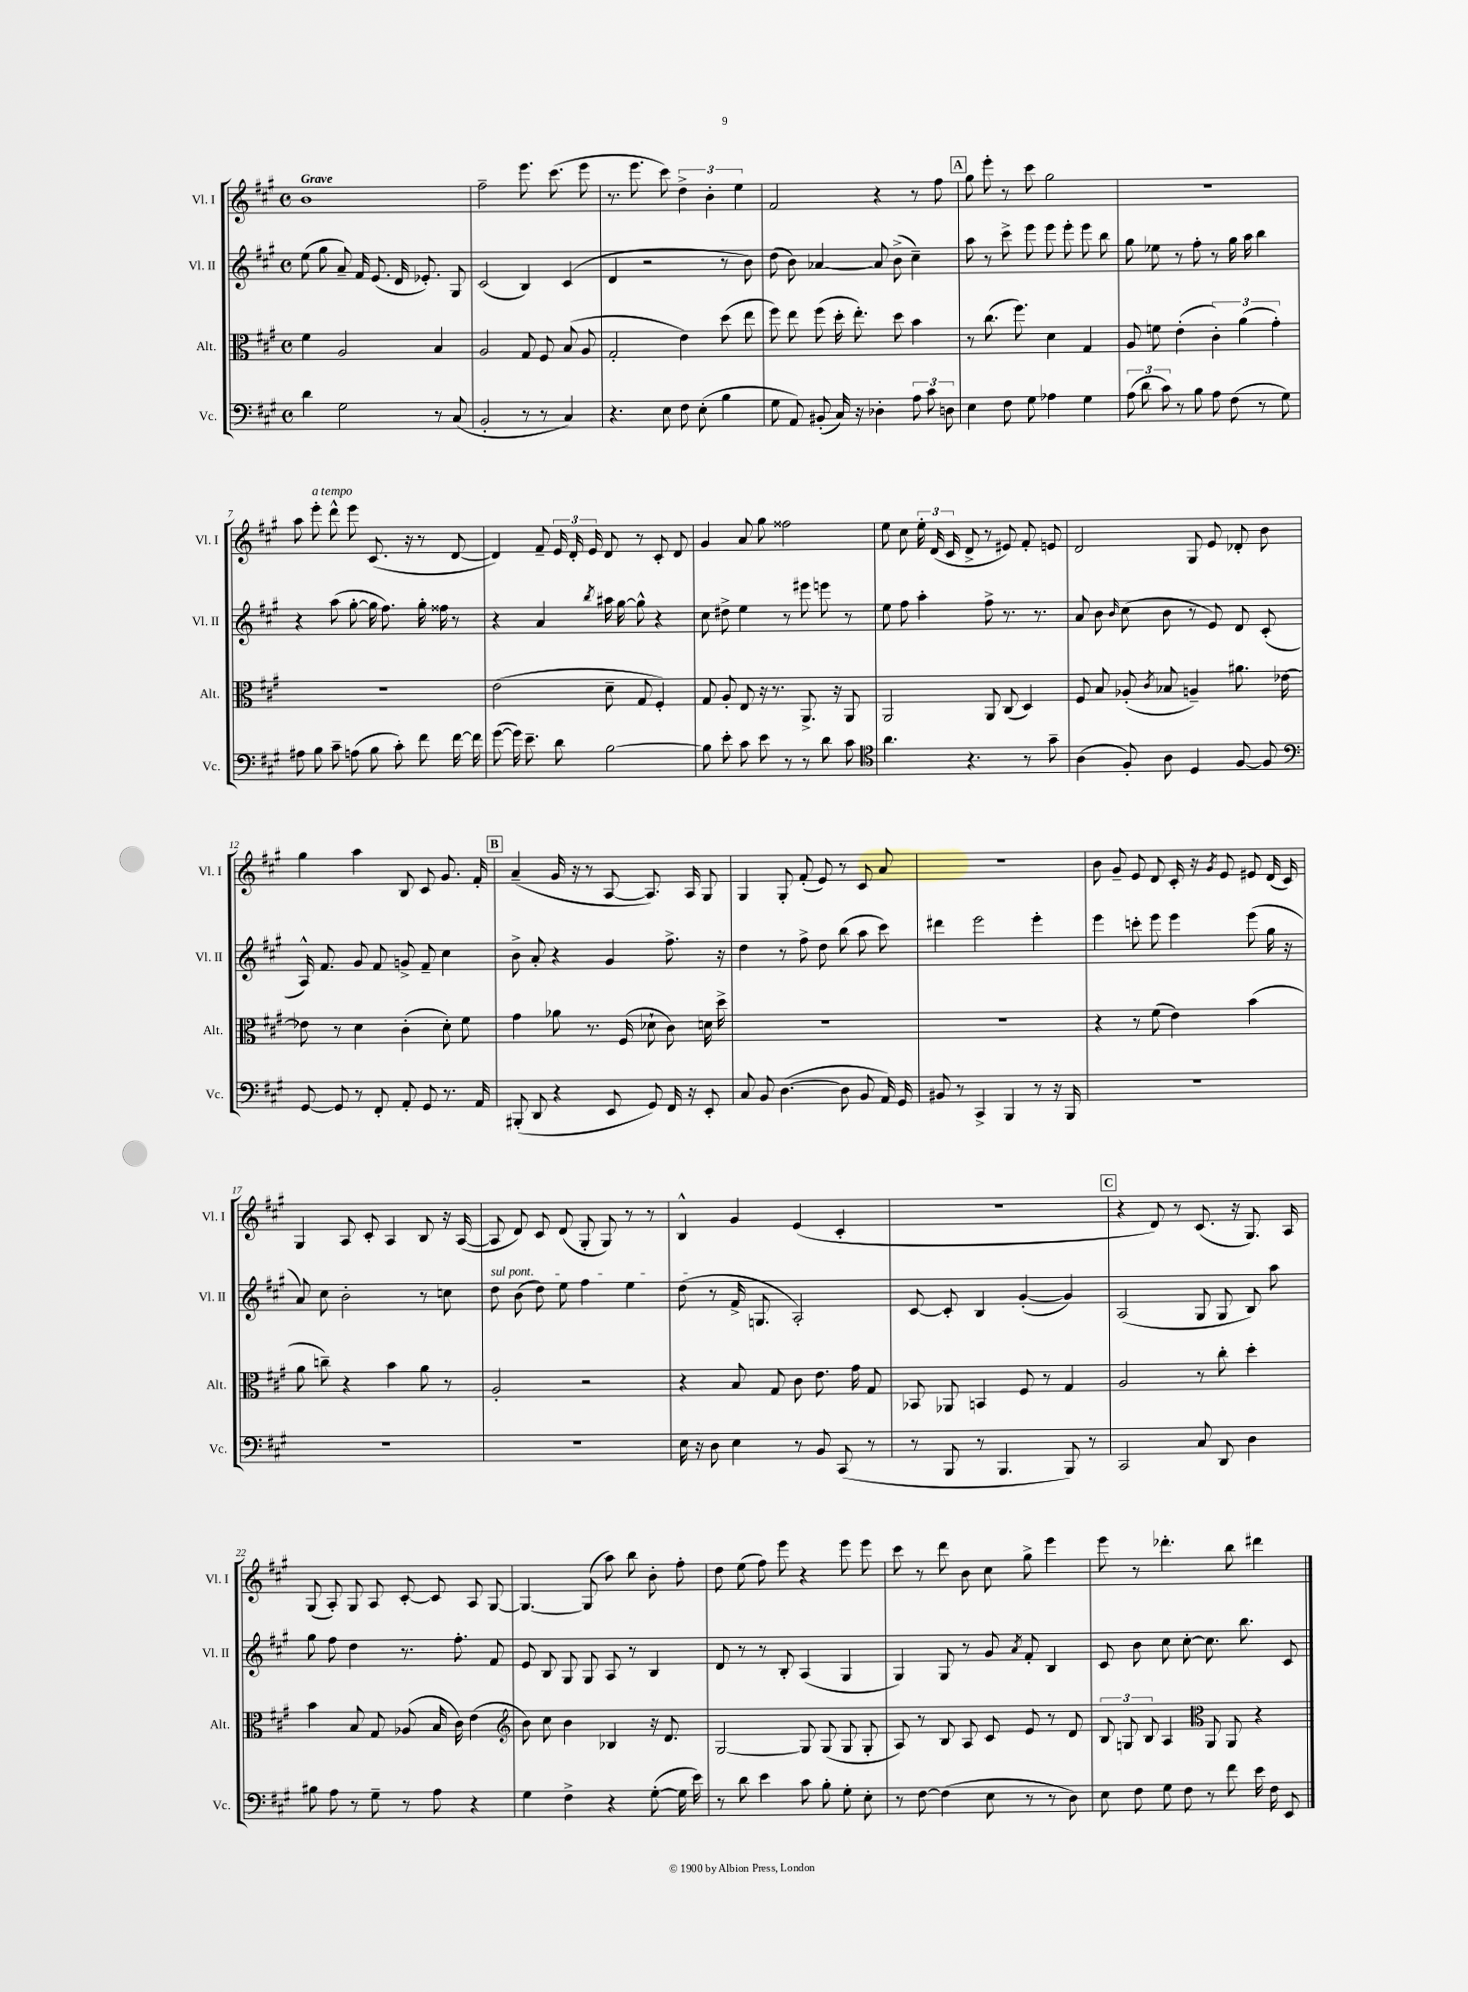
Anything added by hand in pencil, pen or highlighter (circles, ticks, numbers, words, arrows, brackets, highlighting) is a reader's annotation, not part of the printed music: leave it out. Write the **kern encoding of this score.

**kern	**kern	**kern	**kern
*staff4	*staff3	*staff2	*staff1
*clefF4	*clefC3	*clefG2	*clefG2
*k[f#c#g#]	*k[f#c#g#]	*k[f#c#g#]	*k[f#c#g#]
*M4/4	*M4/4	*M4/4	*M4/4
*met(c)	*met(c)	*met(c)	*met(c)
4d	4f#	(8ee	1b
.	.	8gg#	.
2G#	2A	8a~)	.
.	.	16f#	.
.	.	(8.e	.
.	.	16d	.
.	.	8.e-')	.
8r	4B	.	.
(8C#	.	8G#	.
=	=	=	=
2BB'	2A	(2c#	2ff#~
8r	8G#	4B)	8.eee
8r	8F#	.	.
.	.	.	(8.ccc#
4C#)	(8B	(4c#	.
.	8A	.	8eee
=	=	=	=
4.r	2G#'	4d	8.r
.	.	.	8.eee
.	.	2r	.
8E	.	.	8ccc#)
8F#	4e)	.	6dd^
(8E'	.	.	.
.	.	.	6b'
4B	(8dd	8r	.
.	.	.	6ee
.	8ee	8b)	.
=	=	=	=
8G#	8ff#)	(8dd	2f#
8AA)	8ee	8b)	.
(8BB#'	(8ff#	[4a-	.
16C#)	16dd'	.	.
16r	8.ee')	.	.
4D-'	.	8a-]	4r
.	8dd	(8b^	.
12A	4b	4cc#~)	8r
12c#	.	.	.
.	.	.	8ff#
12D	.	.	.
=	=	=	=
4E	8r	8aa	8gg#
.	(8.cc#	8r	8eee'
8F#	.	8ccc#^	8r
.	8.ff#)	.	.
8G#	.	8eee	8ccc#
4A-	4d	8eee	2gg#
.	.	8eee'	.
4G#	4G#	8eee	.
.	.	8bb	.
=	=	=	=
(12A	8A	8gg#	1r
12d	.	.	.
.	8f	8ee-	.
12c#)	.	.	.
8r	(4e'	8r	.
8B	.	8ff#'	.
8A	6c#')	8r	.
(8F#	.	16gg#	.
.	(6a	.	.
.	.	16aa	.
8r	.	4bb	.
.	6g#')	.	.
8G#)	.	.	.
=	=	=	=
8A#	1r	4r	8aa
8B	.	.	8eee'
8c#~	.	(8aa	8ddd^^
(8A	.	[8gg#'	8eee
8B	.	16gg#]	(8.c#
.	.	8.ff#)	.
8c#')	.	.	.
.	.	.	16r
8f#	.	16gg#'	8r
.	.	16ff##	.
[16f#	.	8r	[8d
16f#]	.	.	.
=	=	=	=
([8g#	(2e	4r	4d])
16g#])	.	.	.
8.e~	.	.	.
.	.	4a	8f#~
8d	.	.	24e
.	.	.	24d'
.	.	.	24e
.	.	8qbb	.
[2B	8d~	16aa#	8d
.	.	[16gg#	.
.	8G#	8gg#^^]	8r
.	4F#')	4r	8c#'
.	.	.	8d
=	=	=	=
8B]	8G#	8cc#	4g#
8e'	8A'	8dd#^	.
8c#	8E	4ee	8a
8e	16r	.	8gg#
.	8.r	.	.
8r	.	8r	2ff##
8r	8.AA^	8eee#	.
8d	.	8eee	.
.	16r	.	.
8c#	8AA	8r	.
=	=	=	=
*clefC4	*	*	*
4.a	2AA	8ee	8ee
.	.	8ff#	8cc#
.	.	4aa'	24ee'
.	.	.	(24d
.	.	.	24c#
4.r	.	.	8d^
.	8AA	8ff#^	8r
.	(8C#	8.r	8e#)
8r	4D)	.	8f#'
.	.	8.r	.
8g#~	.	.	8e
=	=	=	=
(4A	8F#	8a	2d
.	8B	8b	.
.	.	16qqb	.
8F#')	(8A-'	(8cc#	.
.	8qc#	.	.
8A	8B-	8b	.
4D	4A~)	8r	8G#
.	.	8e)	8e
[8F#	8.a#	8d	8d-'
8F#]	.	(8c#'	8b
.	[16e-	.	.
=	=	=	=
*clefF4	*	*	*
[8GG#	8e-]	16A^^)	4gg#
.	.	8.f#	.
8GG#]	8r	.	.
8r	4d	8g#	4aa
8FF#'	.	8f#	.
8AA'	(4c#'	8g^	8B
8GG#	.	8f#~	8c#
8.r	8d')	4cc#	8.g#
.	8f#	.	.
16AA	.	.	16f#'
=	=	=	=
(8BBB#'	4g#	8b^	(4a~
8DD	.	8a'	.
4r	8a-	4r	16g#
.	.	.	16r
.	8.r	.	8r
8EE	.	4g#	[8A
.	(16F#	.	.
8GG#)	8d-`	.	8.A])
16FF#	8c#)	8.ff#^	.
16r	.	.	16A
8EE'	16d	.	8G#
.	16dd^	16r	.
=	=	=	=
8C#	1r	4dd	4G#
8BB	.	.	.
([4.D	.	8r	8G#'
.	.	8ff#^	(8f#'
.	.	8dd	8e)
8D]	.	(8bb	8r
8BB	.	8aa	8c#
16AA)	.	8ccc#)	8a
16GG#	.	.	.
=	=	=	=
8BB#	1r	4ddd#	1r
8r	.	.	.
4CC#^	.	2eee	.
4BBB	.	.	.
8r	.	4eee'	.
16r	.	.	.
16BBB	.	.	.
=	=	=	=
1r	4r	4eee	8b
.	.	.	8g#~
.	8r	8ccc'	8e
.	(8f#	8eee	8d
.	4e)	4eee	16c#'
.	.	.	16r
.	.	.	8qg#
.	.	.	8e
.	(4b	(8eee	8e#
.	.	16gg#	(16d
.	.	16r	16c#)
=	=	=	=
1r	8a	8a)	4G#
.	8cc~)	8cc#	.
.	4r	2b'	8A
.	.	.	8c#'
.	4b	.	4A
.	8a	8r	8B
.	8r	8cc	16r
.	.	.	([16A
=	=	=	=
1r	2A'	8dd	8A]
.	.	(8b	8d)
.	.	8dd)	8c#
.	.	8ee	(8d
.	2r	4ff#	8G#'
.	.	.	8G#)
.	.	4ee	8r
.	.	.	8r
=	=	=	=
16E	4r	(8dd	4B^^
16r	.	.	.
8D	.	8r	.
4E	8B	16f#^	4g#
.	.	8.G	.
.	8G#	.	.
8r	8c#	2A')	(4e
8BB	8.e	.	.
(8CC#	.	.	4c#'
.	16g#	.	.
8r	8G#	.	.
=	=	=	=
8r	8BB-	[8c#	1r
8BBB	8AA-	8c#']	.
8r	4BB	4B	.
4.BBB	.	.	.
.	8F#	([4g#'	.
.	8r	.	.
8BBB)	4G#	4g#])	.
8r	.	.	.
=	=	=	=
2CC#	2A	(2A	4r
.	.	.	8d)
.	.	.	8r
8C#	8r	8G#	(8.c#
8DD	8cc#'	8G#	.
.	.	.	16r
4D	4dd'	8B)	8.G#)
.	.	8aa	.
.	.	.	16A
=	=	=	=
8B#	4b	8gg#	(8G#
8A	.	8ff#	8A')
8r	8B	4dd	8G#
8G#~	8G#	.	8A
8r	(8A-	8.r	[8c#'
8A	16B	.	8c#]
.	16c#)	8.ff#'	.
4r	(4e	.	8A
.	.	8f#	[8G#
=	=	=	=
*	*clefG2	*	*
4G#	8b)	8e	4.G#_
.	8cc#	8B	.
4F#^	4b	8G#	.
.	.	8G#	(8G#]
4r	4B-	8A	8aa)
.	.	8r	8bb
([8G#'	16r	4B	8b'
.	8.d	.	.
16G#]	.	.	8ff#'
16e)	.	.	.
=	=	=	=
8r	[2G#	8d	8dd
8d	.	8r	(8ee
4e	.	8r	8ff#)
.	.	8B'	8eee
8c#	8G#]	(4A	4r
8B'	(8G#	.	.
8G#'	8G#	4G#	8eee
8E'	8G#'	.	8eee
=	=	=	=
8r	8A)	4G#)	8ccc#
[8F#	8r	.	8r
(4F#]	8B	8G#	8ddd
.	8A	8r	8b
8E	8c#	8g#	8cc#
.	.	8qa	.
8r	8e	8f#'	8gg#^
8r	8r	4B	4eee
8D)	8d	.	.
=	=	=	=
8E	12B	8c#	8eee
.	12G	.	.
8F#	.	8b	8r
.	12B	.	.
8G#	4A	8cc#	4.ddd-'
8F#	.	[8cc#'	.
*	*clefC3	*	*
8r	8AA	8.cc#]	.
8f#	8AA	.	8bb
.	.	8.bb	.
16e	4r	.	4ddd#
16F#	.	.	.
8EE	.	8c#	.
==	==	==	==
*-	*-	*-	*-
